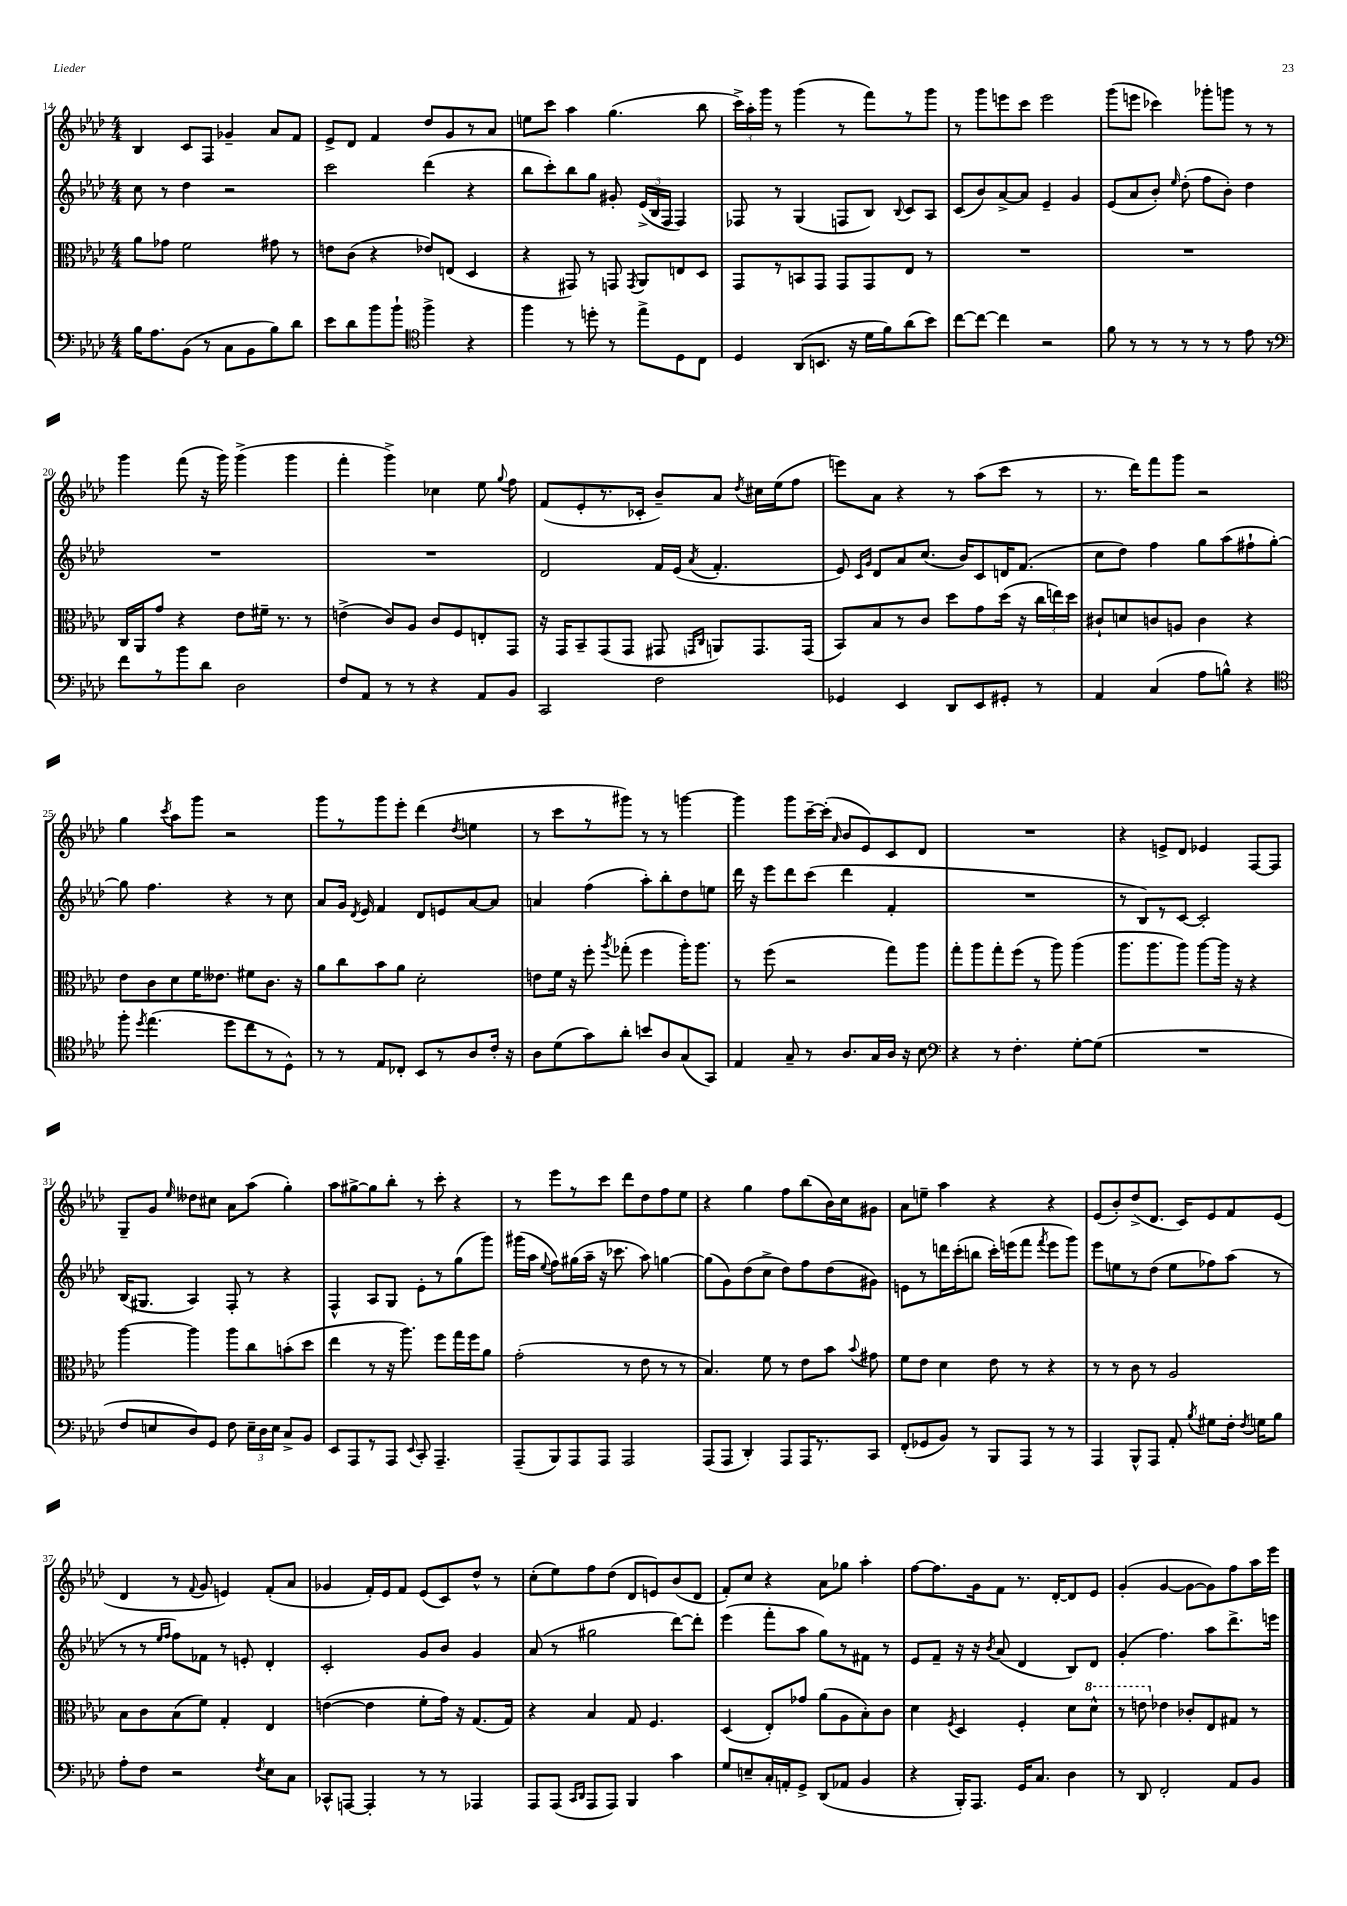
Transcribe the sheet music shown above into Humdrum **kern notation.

**kern	**kern	**kern	**kern
*part4	*part3	*part2	*part1
*staff4	*staff3	*staff2	*staff1
*clefF4	*clefC3	*clefG2	*clefG2
*k[b-e-a-d-]	*k[b-e-a-d-]	*k[b-e-a-d-]	*k[b-e-a-d-]
*M4/4	*M4/4	*M4/4	*M4/4
=14	=14	=14	=14
16B-\KL	8a-\L	8cc\	4B-/
8.A-\	.	.	.
.	8g-X\J	8r	.
(8BB-\J	2f\	4dd-\	8c/L
8r	.	.	8F/J
8C\L	.	2r	4g-X~/
8BB-\	.	.	.
8B-\)	8g#X\	.	8a-/L
8d-\J	8r	.	8f/J
=15	=15	=15	=15
8e-\L	8en\L	2ccc\	8e-^/L
8d-\	(8c\J	.	8d-/J
8b-\	4r	.	4f/
8b-`\J	.	.	.
*clefC4	*	*	*
4ff^\	8e-X/L)	(4ddd-\	8dd-/L
.	(8En/J	.	8g/
4r	4D-/	4r	8r
.	.	.	8a-/J
=16	=16	=16	=16
4ff\	4r	8bb-\L	8een\L
.	.	8ccc'\)	8ccc\J
8r	8GG#X/)	8bb-\	4aa-\
8ddn'\	8r	8gg\J	.
8r	8GGn/	8g#X'/	(4.gg\
.	8qGG/	.	.
8ee-^\L	8AA-/L	(24e-^/LL	.
.	.	24B-/	.
.	.	24F/JJ	.
8D-\	8En/	4F/)	.
8C\J	8D-/J	.	8bb-\
=17	=17	=17	=17
4D-/	8GG/L	8F-X/	24ccc^\LL)
.	.	.	24aa-'\
.	.	.	24ggg\JJ
.	8r	8r	8r
(8AA-/L	8BBn/	(4G/	(4ggg\
8.BBn/J	8GG/J	.	.
.	8GG/L	8Fn/L	8r
16r	.	.	.
16d-\LL	8GG/	8B-/J)	8fff\L)
16f\J)	.	.	.
.	.	8qqB-/	.
(8a-\	8E-/J	8c/L	8r
8b-\J)	8r	8A-/J	8ggg\J
=18	=18	=18	=18
[8cc\L	1r	(8c/L	8r
8cc\J_	.	8b-/)	8ggg\L
4cc\]	.	[8a-^/	8eeen\
.	.	8a-/J]	8ccc\J
2r	.	4e-~/	2eee\
.	.	4g/	.
=19	=19	=19	=19
8f\	1r	(8e-/L	(8ggg\L
8r	.	8a-/	8eeen\J
8r	.	8b-'/J)	4ccc-X\)
.	.	16qqee-/	.
8r	.	(8dd-'\	.
8r	.	8ff\L	8ggg-X'\L
8r	.	8b-'\J)	8gggn\J
8e-\	.	4dd-\	8r
8r	.	.	8r
!!LO:LB:g=z
=20	=20	=20	=20
*clefF4	*	*	*
8f\L	16C/LL	1r	4ggg\
.	16AA-/J	.	.
8r	8g/J	.	.
8b-\	4r	.	(8fff\
8d-\J	.	.	16r
.	.	.	16ggg\)
2D-\	8e-\L	.	(4ggg^\
.	16f#X~\Jk	.	.
.	8.r	.	.
.	.	.	4ggg\
.	8r	.	.
=21	=21	=21	=21
8F/L	(4en^\	1r	4fff'\
8AA-/J	.	.	.
8r	8c/L)	.	4ggg^\)
8r	8A-/J	.	.
4r	8c/L	.	4cc-X\
.	8F/	.	.
8AA-/L	8En'/	.	8ee-\
.	.	.	8qqgg/
8BB-/J	8GG/J	.	8ff\
=22	=22	=22	=22
2CC/	16r	2d-/	(8f/L
.	16GG/KL	.	.
.	8BB-~/	.	8e-'/
.	(8GG/	.	8.r
.	8GG/J	.	.
.	.	.	16c-X'/Jk
2F\	8GG#X/	16f/LL	8b-~/L)
.	.	(16e-/JJ	.
.	16qqGGn/LL	.	.
.	16qqC/JJ	8qa-/	.
.	8AAn/L)	4.f'/	8a-/J
.	.	.	8qdd-/
.	8.GG/	.	16cc#X\LL
.	.	.	(16ee-\J
.	.	.	8ff\J
.	(16GG/Jk	.	.
=23	=23	=23	=23
4GG-X/	8BB-/L)	8e-/)	8eeen\L)
.	.	16qqc/LL	.
.	.	16qqg/JJ	.
.	8B-/	8d-/L	8a-\J
4EE-/	8r	8a-/	4r
.	8c/J	(8.cc/J	.
8DD-/L	8dd-\L	.	8r
.	.	16b-/KL)	.
8EE-/	8g\	8c/	(8aa-\L
8GG#X'/J	(16dd-\Jk	16dn/K	8ccc\J
.	16r	(8.f/J	.
8r	24cc\LL	.	8r
.	24een\)	.	.
.	24dd-\JJ	.	.
=24	=24	=24	=24
4AA-/	8c#X`/L	8cc\L	8.r
.	8dn/	8dd-\J)	.
.	.	.	16ddd-\KL)
(4C/	8cn/	4ff\	8fff\
.	8An/J	.	8ggg\J
8A-\L	4c\	8gg\L	2r
8Bn^^\J)	.	(8aa-\	.
4r	4r	8ff#X`\	.
.	.	[8gg'\J)	.
!!LO:LB:g=z
=25	=25	=25	=25
*clefC4	*	*	*
8ff'\	8e-\L	8gg\]	4gg\
8qdd-/	.	.	.
(4.ee-\	8c\	4.ff\	.
.	.	.	8qccc/
.	8d-\	.	8aa-\L
.	16f\K	.	8ggg\J
.	8.e--X\J	.	.
8dd-\L	.	4r	2r
8cc\	8f#X\L	.	.
8r	8.c\J	8r	.
8D-^^\J)	.	8cc\	.
.	16r	.	.
=26	=26	=26	=26
8r	8a-\L	8a-/L	8ggg\L
8r	8cc\	16g/Jk	8r
.	.	8qd-/	.
.	.	16e-/	.
8E-/L	8b-\	4f/	8ggg\
8C-X'/J	8a-\J	.	8eee-'\J
8BB-/L	2d-'\	8d-/L	(4ddd-\
8r	.	8en/	.
.	.	.	8qdd-/
8A-/	.	[8a-/	4een\
16c'/Jk	.	8a-/J]	.
16r	.	.	.
=27	=27	=27	=27
8A-\L	8en\L	4an/	8r
(8d-\	16f\Jk	.	8ccc\L
.	16r	.	.
8g\)	8ff'\	(4ff\	8r
.	8qaa-/	.	.
8a-'\J	(8gg-X'\	.	8ggg#X\J)
8bn/L	4ff\	8aa-'\L)	8r
8A-/	.	8bb-'\	8r
(8G/	16aa-'\KL)	8dd-\	[4gggn\
.	8.aa-\J	.	.
8GG/J)	.	8een\J	.
=28	=28	=28	=28
4E-/	8r	16ddd-\	4ggg\]
.	.	16r	.
.	(8ff\	8eee-\L	.
8G~/	2r	8ddd-\	8ggg\L
8r	.	(8ccc\J	[16ccc~\L
.	.	.	(16ccc'\JJ]
.	.	.	16qqa-/
8.A-/L	.	4ddd-\	8b-/L
.	.	.	8e-/)
16G/L	.	.	.
16A-/JJ	8gg\L)	4f'/	8c/
16r	.	.	.
8B-\	8aa-\J	.	8d-/J
=29	=29	=29	=29
*clefF4	*	*	*
4r	8gg'\L	1r	1r
.	8aa-\	.	.
8r	8gg'\	.	.
4.F'\	(8ff\J	.	.
.	8r	.	.
.	8aa-\)	.	.
[8G'\L	(4aa-\	.	.
(8G\J]	.	.	.
=30	=30	=30	=30
1r	8.aa-\L	8r	4r
.	.	8B-/L)	.
.	8.aa-\	.	.
.	.	8r	8en^/L
.	8aa-\J)	[8c/J	8d-/J
.	[8aa-\L	2c'/]	4e-X/
.	16aa-\Jk]	.	.
.	16r	.	.
.	4r	.	[8F/L
.	.	.	8F/J]
!!LO:LB:g=z
=31	=31	=31	=31
8F/L	[4aa-\	(16B-/KL	8G~/L
.	.	8.G#X/J	.
8En/	.	.	8g/J
.	.	.	16qqee-/
8D-/)	4aa-\]	4A-/)	8dd--X\L
8GG/J	.	.	8cc#X\J
8F\	8aa-\L	8F'/	8a-\L
24E~\LL	8cc\	8r	(8aa-\J
24D-\	.	.	.
24E\JJ	.	.	.
8C^/L	(8bn'\	4r	4gg'\)
8BB-/J	8dd-\J	.	.
=32	=32	=32	=32
8EE-/L	4ee-\	4F^^/	8aa-\L
8AAA-/	.	.	[8gg#X^\
8r	8r	8A-/L	8gg#\]
8AAA-/J	16r	8G/J	8bb-'\J
.	8.aa-\)	.	.
8qqEE-/	.	.	.
8CC'/	.	8e-'\L	8r
4.AAA-~/	8ff\L	8r	8ccc'\
.	16gg\L	(8gg\	4r
.	16ff\J	.	.
.	8a-\J	8ggg\J)	.
=33	=33	=33	=33
(8AAA-~/L	(2g'\	(16ggg#X\LL	8r
.	.	16aa-\JJ	.
.	.	8qqee-/	.
8BBB-/)	.	8ff\L)	8eee-\L
8AAA-/	.	(16gg#X\L	8r
.	.	16aa-~\JJ	.
8AAA-/J	.	16r	8ccc\J
.	.	8.ccc-X\	.
2AAA-/	8r	.	8ddd-\L
.	8e-\	8aa-\)	8dd-\
.	8r	[4ggn\	8ff\
.	8r	.	8ee-\J
=34	=34	=34	=34
(8AAA-/L	4.B-/)	(8gg\L]	4r
8AAA-/J	.	8g\)	.
4DD-'/)	.	(8dd-\	4gg\
.	8f\	8cc^\J	.
8AAA-/L	8r	8dd-\L)	8ff\L
16AAA-/K	8e-\L	8ff\	(8bb-\
8.r	.	.	.
.	8b-\J	(8dd-\	16b-\L)
.	.	.	16cc\J
.	8qqb-/	.	.
8CC/J	8g#X\	8g#X\J)	8g#X\J
=35	=35	=35	=35
(8FF'/L	8f\L	8en\L	8a-\L
8GG-X/	8e-\J	8r	8een~\J
8BB-/J)	4d-\	16dddn\L	4aa-\
.	.	(16ccc'\J	.
8r	.	8bbn\J	.
8BBB-/L	8e-\	16ccc'\LL)	4r
.	.	(16eeen\J	.
8AAA-/J	8r	8fff\J	.
.	.	8qfff/	.
8r	4r	8eee\L	4r
8r	.	8ggg\J)	.
=36	=36	=36	=36
4AAA-/	8r	8eee-\L	(8e-/L
.	8r	8een\	8b-'/)
8BBB-^^/L	8c\	8r	(8dd-^/
8AAA-/J	8r	(8dd-\J	8.d-/J
8AA-'/	2A-/	8ee\L	.
.	.	.	16c/KL)
8qB-/	.	.	.
8G#X\L	.	8ff-X\)	8e-/
16F'\Jk	.	(8aa-\J	8f/
8qF/	.	.	.
16Gn\KL	.	.	.
8B-\J	.	8r	(8e-/J
!!LO:LB:g=z
=37	=37	=37	=37
8A-'\L	8B-\L	8r	4d-/
8F\J	8c\	8r	.
.	.	16qqee-/LL	.
.	.	16qqff/JJ	.
2r	(8B-\	8ff\L)	8r
.	.	.	8qqf/
.	8f\J)	8f-X\J	8g/
.	4G'/	8r	4en/)
.	.	8en'/	.
8qF/	.	.	.
8E-\L	4E-/	4d-'/	(8f'/L
8C\J	.	.	8a-/J
=38	=38	=38	=38
8CC-X^^/L	([4en\	2c'/	4g-X/
[8AAAn/J	.	.	.
4AAA'/]	4e\]	.	16f'/LL)
.	.	.	16e-/J
.	.	.	8f/J
8r	8f'\L	8g/L	(8e-/L
8r	16g\Jk)	8b-/J	8c/)
.	16r	.	.
4AAA-X/	(8.G/L	4g/	8dd-^^/J
.	.	.	8r
.	16G/Jk)	.	.
=39	=39	=39	=39
8AAA-/L	4r	(8a-/	(8cc'\L
(8AAA-/J	.	8r	8ee-\)
16qqCC/LL	.	.	.
16qqDD-/JJ	.	.	.
8AAA-/L	4B-/	2gg#X\	8ff\
8AAA-/J)	.	.	(8dd-\J
4BBB-/	8G/	.	8d-/L
.	4.F/	.	8en/)
4c\	.	[8ddd-\L)	(8b-/
.	.	8ddd-'\J]	8d-/J
=40	=40	=40	=40
8G/L	(4D-/	(4eee-\	8f'/L)
8En~/	.	.	8cc/J
16C'/L	8E-'/L)	8fff'\L	4r
16AAn'/J	.	.	.
8GG^/J	8g-X/J	8aa-\J	.
(8DD-/L	(8a-\L	8gg\L)	8a-\L
8AA-X/J	8A-\	8r	8gg-X\J
4BB-/	8B-'\)	8f#X\J	4aa-'\
.	8c\J	8r	.
=41	=41	=41	=41
4r	4d-\	8e-/L	[8ff\L
.	.	8f~/J	8.ff\]
.	8qF/	.	.
16BBB-'/KL)	4D-/	16r	.
8.AAA-/J	.	16r	16g\k
.	.	8qb-/	.
.	.	(8a-/	8f\J
16GG/KL	4F'/	4d-/	8.r
8.C/J	.	.	.
.	.	.	[16d-'/KL
4D-\	8d-\L	8B-/L)	8d-/]
*	*8va	*	*
.	8dd-^^\J	8d-/J	8e-/J
=42	=42	=42	=42
8r	8r	(4g'/	(4g'/
8DD-/	8een\	.	.
*	*X8va	*	*
2FF'/	4e-X\	4.ff\)	[4g/
.	8c-X'/L	.	8g\L_
.	8E-/	8aa-\L	8g\])
8AA-/L	8G#X/J	8.ddd-^\	8ff\
8BB-/J	8r	.	16aa-\L
.	.	16eeen\Jk	16eee-\JJ
==	==	==	==
*-	*-	*-	*-
